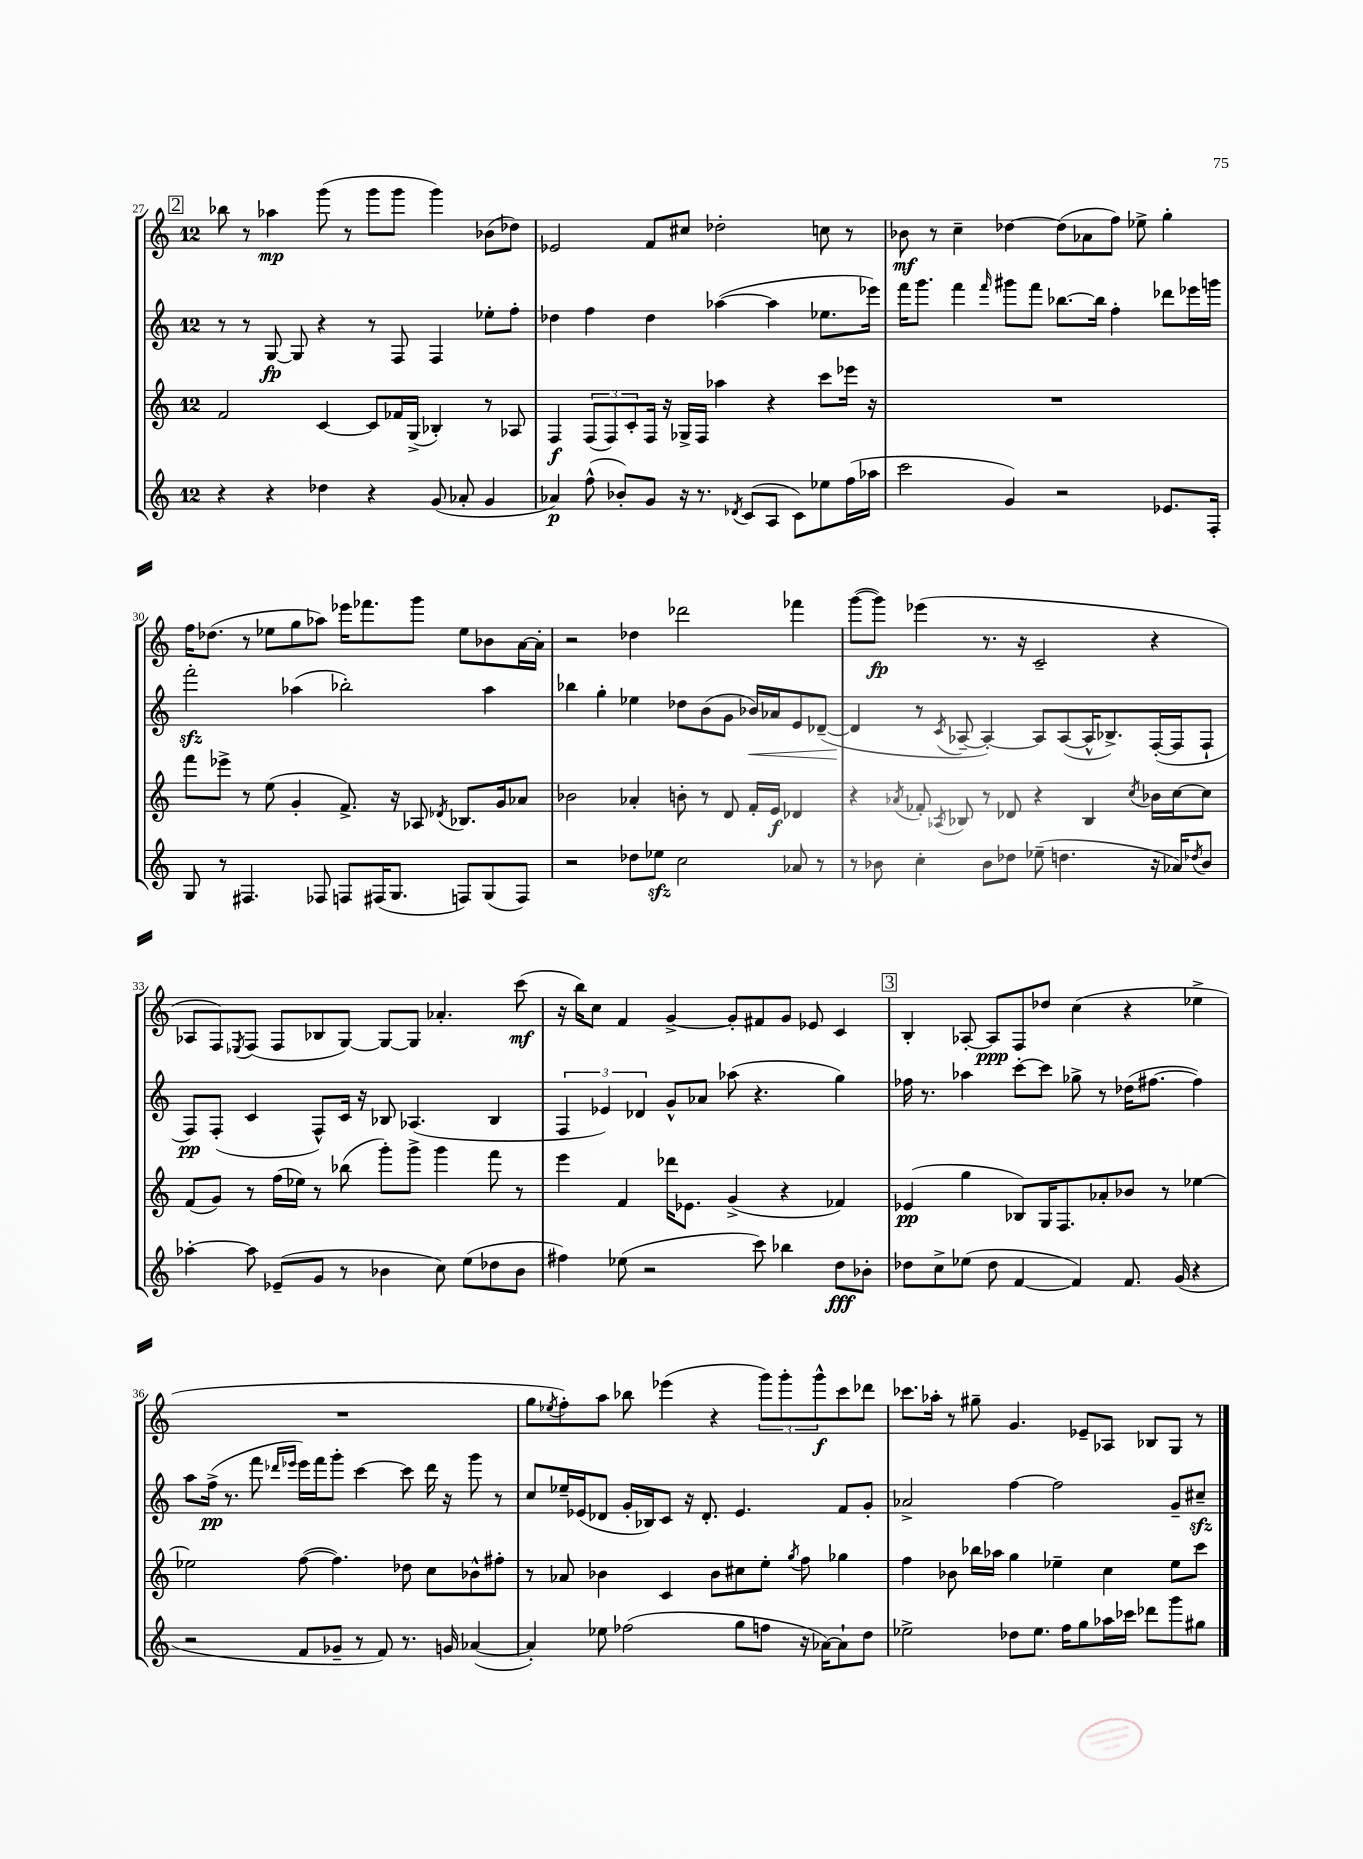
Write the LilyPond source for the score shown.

<<
\new StaffGroup <<
\new Staff = "s0" {
    \clef treble \key c \major \once \override Staff.TimeSignature.style = #'single-digit \time 12/8
    \mark \markup { \box "2" } bes''8 r8 aes''4\mp g'''8( r8 g'''8 g'''8 g'''4) bes'8( des''8) |
    ees'2 f'8 cis''8 des''2-. c''8 r8 |
    bes'8\mf r8 c''4-- des''4~ des''8( aes'8 f''8) ees''8-> g''4-. |
    f''16 des''8.( r8 ees''8 g''8 aes''8) ees'''16 fes'''8. g'''8 ees''8 bes'8 a'16~ a'16-. |
    r2 des''4 des'''2 fes'''4 |
    g'''8~( g'''8\fp) ees'''4( r8. r16 c'2-- r4 |
    aes8 f8) \acciaccatura { ees8 } f8( f8 bes8 g8~) g8~ g8 aes'4.-. c'''8\mf( |
    r16 b''16) c''8 f'4 g'4~-> g'8-. fis'8 g'8 ees'8 c'4 |
    \mark \markup { \box "3" } b4-. aes8~-. aes8\ppp f8 des''8 c''4( r4 ees''4-> |
    R1. |
    g''8 \acciaccatura { ees''8 } f''8-.) a''8 bes''8 ees'''4( r4 \tuplet 3/2 { g'''8) g'''8-. g'''8-^\f } c'''8 des'''8 |
    ces'''8. aes''16-. r8 gis''8-- g'4. ees'8-- aes8 bes8 g8 r8 \bar "|." |
}
\new Staff = "s1" {
    \clef treble \key c \major \once \override Staff.TimeSignature.style = #'single-digit \time 12/8
    \mark \markup { \box "2" } r8 r8 g8~\fp g8 r4 r8 f8 f4 ees''8-. f''8-. |
    des''4 f''4 des''4 aes''4~( aes''4 ees''8. ees'''16) |
    f'''16 g'''8. f'''4 \grace { f'''16 } gis'''8 f'''8 bes''8.~ bes''16 f''4-. des'''8 ees'''16 g'''16 |
    f'''2-.\sfz aes''4( bes''2-.) aes''4 |
    bes''4 g''4-. ees''4 des''8 b'8( g'8 bes'16\<) aes'16 e'8 des'8~--( |
    des'4\! r8 \acciaccatura { c'8 } aes8~-- aes4~-.) aes8 aes8~( aes16-^ bes8.->) f16~-.( f16 f8-! |
    f8\pp) f8-.( c'4 f8-^) c'16 r16 bes8 aes4.( bes4 |
    \tuplet 3/2 { f4 ees'4) des'4 } g'8-^ aes'8 aes''8( r4. g''4) |
    \mark \markup { \box "3" } fes''16 r8. aes''4 c'''8~-. c'''8 ges''8-> r8 des''16( fis''8.~ fis''4) |
    a''8 f''16->\pp( r8. f'''8 \grace { des'''16 ees'''16 } ees'''16) f'''16 g'''8-. c'''4~ c'''8 des'''16 r16 g'''8 r8 |
    c''8 ees''16-- ees'16( des'8 g'16-. bes16) c'8 r16 des'8.-. ees'4. f'8 g'8-. |
    aes'2-> f''4~ f''2 g'8-- cis''8--\sfz \bar "|." |
}
\new Staff = "s2" {
    \clef treble \key c \major \once \override Staff.TimeSignature.style = #'single-digit \time 12/8
    \mark \markup { \box "2" } f'2 c'4~ c'8 fes'16 g16->( bes4-.) r8 aes8 |
    f4\f \tuplet 3/2 { f8( f8) c'8-. } f16 r16 ges16-> f16 aes''4 r4 c'''8 ees'''16 r16 |
    R1. |
    f'''8 ees'''8-> r8 e''8( g'4-. f'8.->) r16 aes8 \acciaccatura { des'8 } bes8. g'16 aes'8 |
    bes'2 aes'4-. b'8-. r8 d'8 f'16-. e'16\f des'4 |
    r4 \acciaccatura { aes'8 } fes'8-. \acciaccatura { aes8 } bes8 r8 des'8 r4 bes4 \acciaccatura { c''8 } bes'16 c''16~ c''8 |
    f'8( g'8) r8 f''16( ees''16) r8 bes''8( g'''8-.) g'''8-> g'''4 f'''8 r8 |
    e'''4 f'4 des'''16 ees'8. g'4->( r4 fes'4) |
    \mark \markup { \box "3" } ees'4\pp( g''4 bes8) g16 f8. aes'8-. bes'8 r8 ees''4~ |
    ees''2 f''8~( f''4.) des''8 c''8 bes'8-^ fis''8-. |
    r8 aes'8 bes'4 c'4 bes'8 cis''8 e''8-. \acciaccatura { g''8 } f''8 ges''4 |
    f''4 bes'8 bes''16 aes''16 g''4 ees''4-- c''4 ees''8 c'''8 \bar "|." |
}
\new Staff = "s3" {
    \clef treble \key c \major \once \override Staff.TimeSignature.style = #'single-digit \time 12/8
    \mark \markup { \box "2" } r4 r4 des''4 r4 g'8( aes'8-. g'4 |
    aes'4\p) f''8-^( bes'8-.) g'8 r16 r8. \acciaccatura { des'8 } c'8( a8 c'8) ees''8 f''16( aes''16 |
    c'''2 g'4) r2 ees'8. f16-. |
    g8 r8 fis4. fes8 f8 fis16( g8. f8) g8( f8) |
    r2 des''8 ees''8\sfz c''2 aes'8 r8 |
    r8 bes'8 c''4-. bes'8 des''8 ees''8--( d''4. r16 aes'16) \acciaccatura { des''8 } bes'8 |
    aes''4~-. aes''8 ees'8--( g'8 r8 bes'4 c''8) e''8( des''8 bes'8 |
    fis''4) ees''8( r2 c'''8) bes''4 d''8\fff bes'8-. |
    \mark \markup { \box "3" } des''8 c''8-> ees''8( des''8 f'4~ f'4) f'8. g'16( r4 |
    r2 f'8 ges'8-- r8 f'8) r8. g'16 aes'4~( |
    aes'4-.) ees''8 fes''2( g''8 f''8 r16 aes'16~) aes'8-! d''8 |
    ees''2-> des''8 ees''8. f''16 g''8 aes''16 ces'''16 des'''8 g'''8 gis''8 \bar "|." |
}
>>
>>
\layout { \context { \Score currentBarNumber = #27 } }
